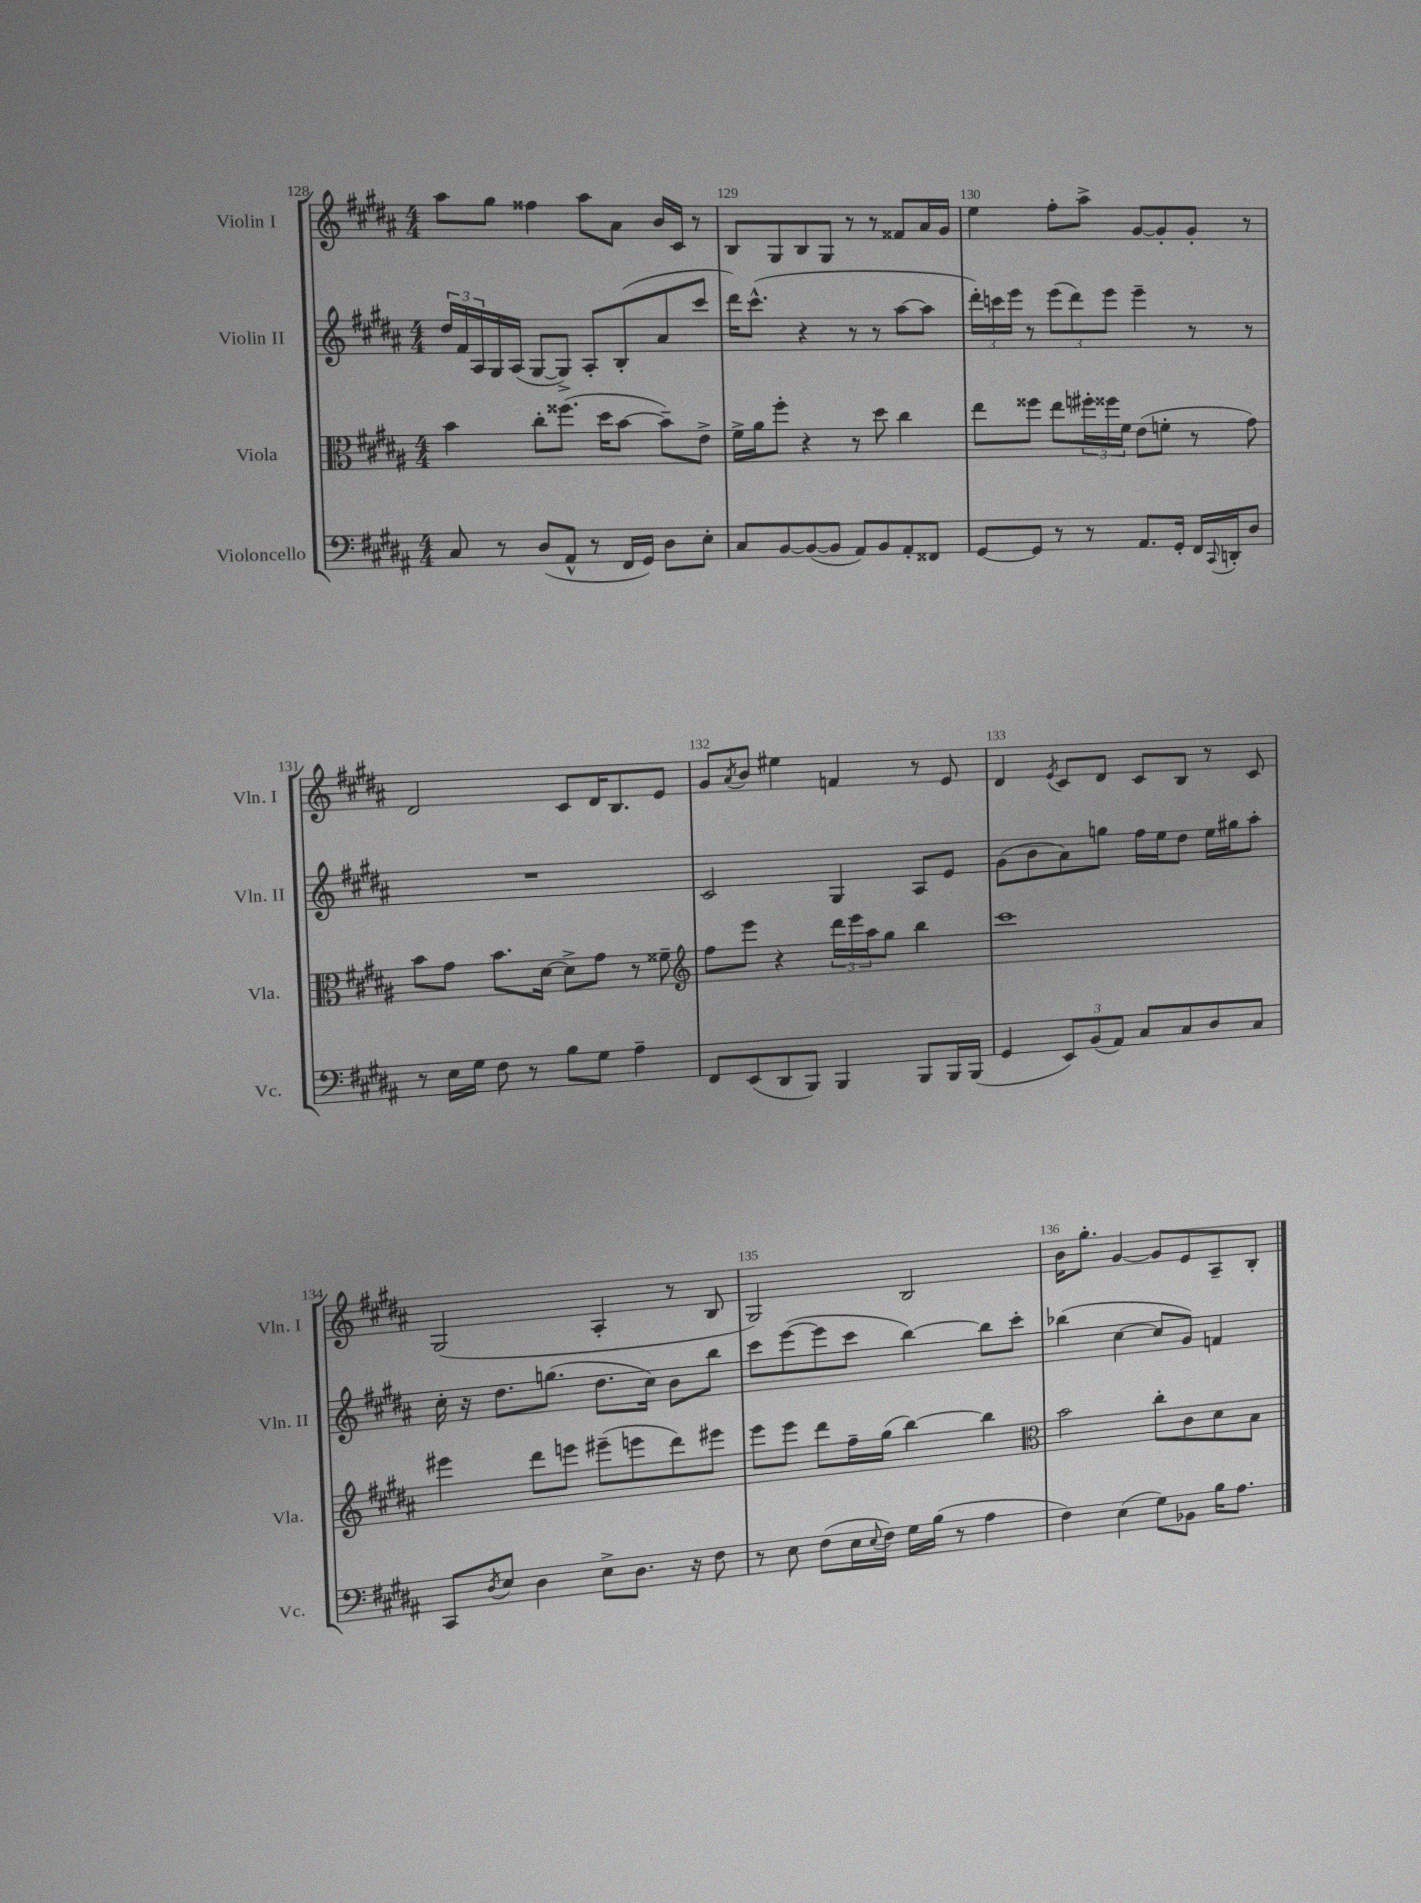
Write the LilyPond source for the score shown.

<<
\new StaffGroup <<
\new Staff = "s0" \with { instrumentName = "Violin I" shortInstrumentName = "Vln. I" } {
    \clef treble \key b \major \numericTimeSignature \time 4/4
    ais''8 gis''8 fisis''4 ais''8 ais'8 b'16 cis'16 r8 |
    b8 gis8 b8 gis8 r8 r8 fisis'8 ais'16 gis'16 |
    e''4 fis''8-. ais''8-> gis'8~ gis'8-. gis'8-. r8 |
    dis'2 cis'8 dis'16 b8. e'8 |
    gis'8 \acciaccatura { ais'8 } b'8 eis''4 f'4 r8 e'8 |
    dis'4 \acciaccatura { e'8 } cis'8 dis'8 cis'8 b8 r8 cis'8 |
    gis2( ais4-. r8 b8 |
    gis2) b2 |
    b'16 gis''8.-. gis'4~ gis'8 e'8 ais8-- b8-. \bar "|." |
}
\new Staff = "s1" \with { instrumentName = "Violin II" shortInstrumentName = "Vln. II" } {
    \clef treble \key b \major \numericTimeSignature \time 4/4
    \tuplet 3/2 { dis''16 fis'16 ais16 } gis16 ais16( gis8~ gis8->) ais8-. b8-.( ais'8 cis'''8 |
    dis'''16) cis'''8.-^( r4 r8 r8 ais''8~ ais''8 |
    \tuplet 3/2 { dis'''16-.) c'''16 e'''16 } r8 \tuplet 3/2 { e'''8( dis'''8) e'''8 } e'''4-- r8 r8 |
    R1 |
    cis'2 gis4 ais8 e'8 |
    gis'8( b'8 ais'8) g''8 fis''16 e''16 dis''8 e''16 gis''16 ais''8-. |
    cis''16-. r16 dis''8. g''8.( dis''8. cis''16) b'8 b''8 |
    cis'''8 e'''8~( e'''8 cis'''8 b''4~) b''8 cis'''8-. |
    bes''4( cis''4~ cis''8 gis'8) f'4 \bar "|." |
}
\new Staff = "s2" \with { instrumentName = "Viola" shortInstrumentName = "Vla." } {
    \clef alto \key b \major \numericTimeSignature \time 4/4
    b'4 cis''8-. fisis''8.( dis''16 b'8~ b'8--) e'8-> |
    fis'16-> ais'16 fis''8-. r4 r8 dis''8 cis''4 |
    e''8 fisis''8 e''8 \tuplet 3/2 { fis''16-. fisis''16 fis'16 } e'8( f'8-. r8 gis'8) |
    b'8 gis'8 b'8. dis'16~ dis'8-> gis'8 r8 fisis'8-- |
    \clef treble fis''8 e'''8 r4 \tuplet 3/2 { dis'''16 e'''16 ais''16 } gis''8 b''4 |
    cis'''1 |
    eis'''4 dis'''8 e'''8 eis'''8--( e'''8 dis'''8) eis'''8 |
    e'''8 e'''8 dis'''8 fis''16-- gis''16( b''4~) b''4 |
    \clef alto b'2 cis''8-. cis'8 dis'8 b8 \bar "|." |
}
\new Staff = "s3" \with { instrumentName = "Violoncello" shortInstrumentName = "Vc." } {
    \clef bass \key b \major \numericTimeSignature \time 4/4
    cis8 r8 dis8( ais,8-^ r8 fis,16 gis,16) dis8 e8-. |
    cis8 b,8~ b,8~( b,8 ais,8) b,8 ais,8-. fisis,8 |
    gis,8~ gis,8 r8 r8 ais,8. gis,16-. fis,16 \appoggiatura { cis,8 } d,16-. dis8 |
    r8 e16 gis16 fis8 r8 b8 gis8 ais4-- |
    fis,8 e,8( dis,8 b,,8) b,,4 b,,8 b,,16 b,,16( |
    gis,4 \tuplet 3/2 { e,8) b,8( ais,8) } cis8 cis8 dis8 cis8 |
    cis,8 \acciaccatura { dis8 } e8 dis4 e8-> dis8. r16 fis8 |
    r8 e8 fis8( e16 \appoggiatura { e8 } fis16) gis16 b16( r8 ais4 |
    fis4) e4( gis8) bes,8 b16 ais8. \bar "|." |
}
>>
>>
\layout { \context { \Score currentBarNumber = #128 \override BarNumber.break-visibility = ##(#f #t #t) barNumberVisibility = #all-bar-numbers-visible } }
